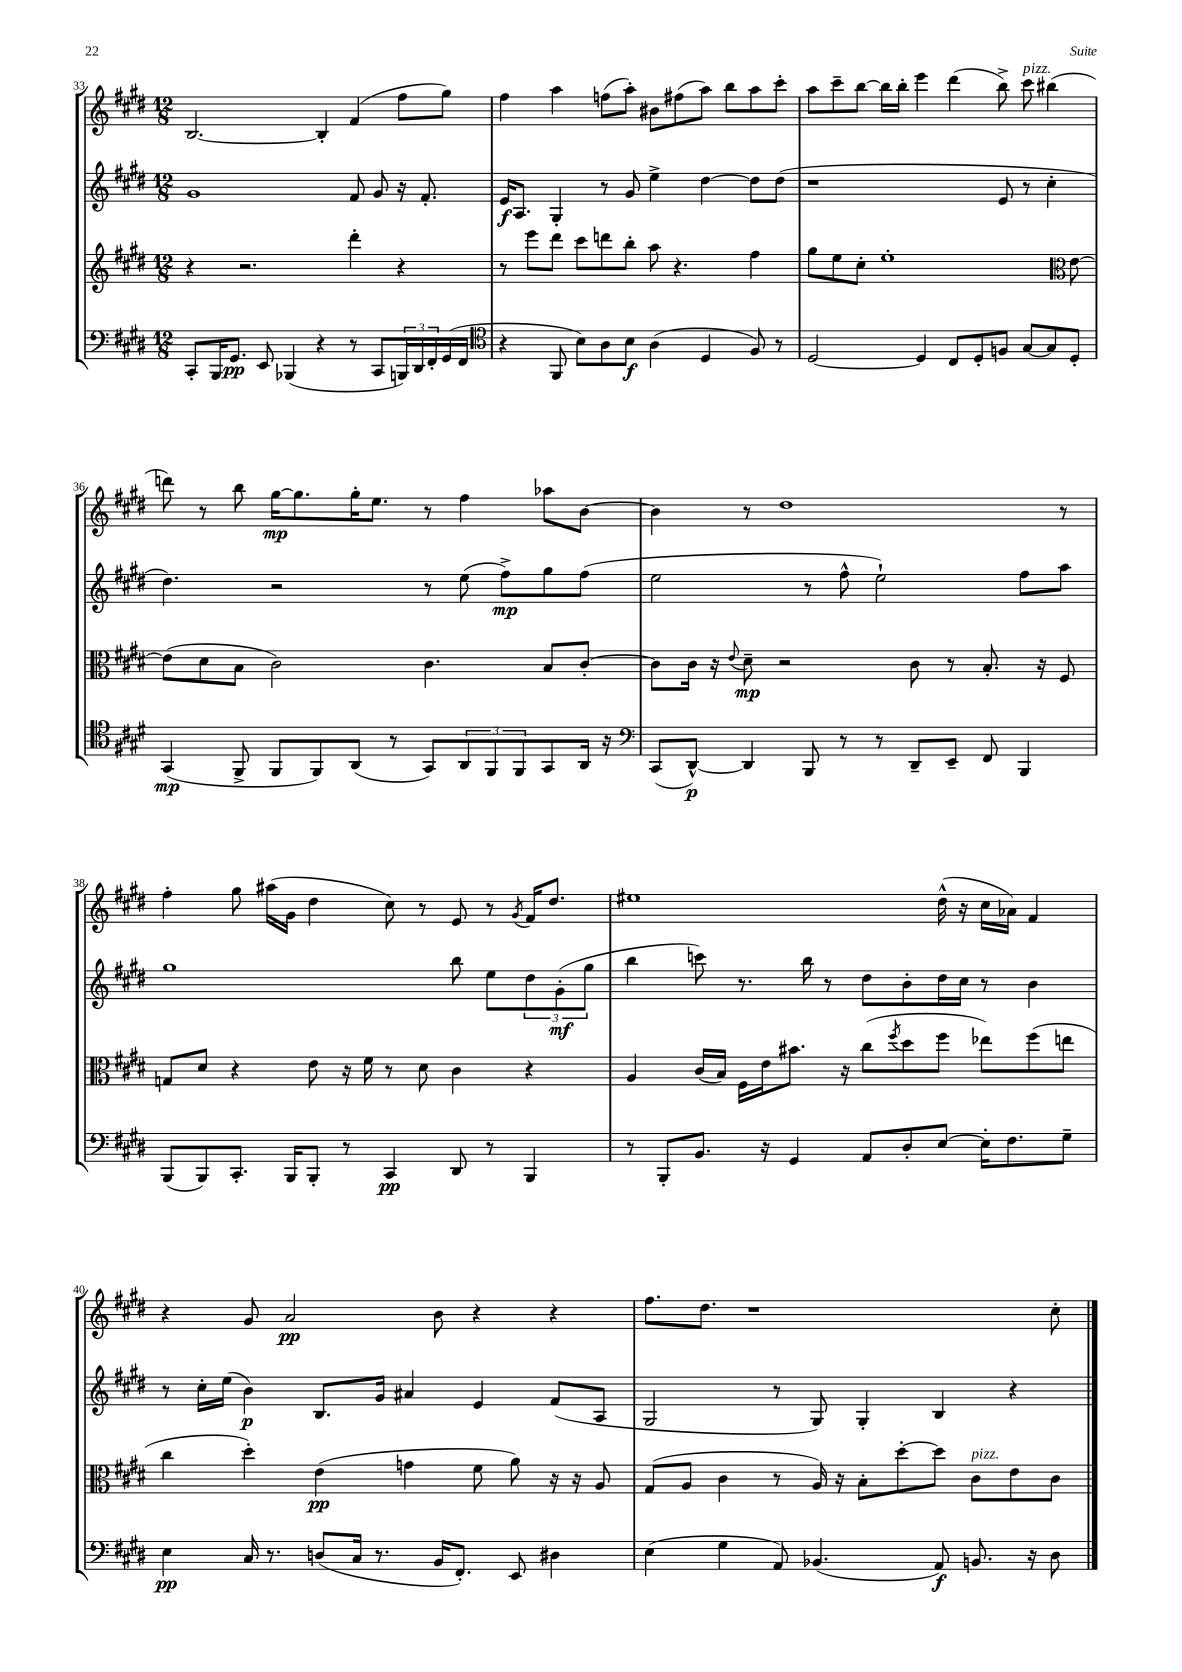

**kern	**dynam	**kern	**dynam	**kern	**dynam	**kern	**dynam
*part4	*part4	*part3	*part3	*part2	*part2	*part1	*part1
*staff4	*staff4	*staff3	*staff3	*staff2	*staff2	*staff1	*staff1
*clefF4	*	*clefG2	*	*clefG2	*	*clefG2	*
*k[f#c#g#d#]	*	*k[f#c#g#d#]	*	*k[f#c#g#d#]	*	*k[f#c#g#d#]	*
*M12/8	*	*M12/8	*	*M12/8	*	*M12/8	*
=33	=33	=33	=33	=33	=33	=33	=33
8CC#'/L	.	4r	.	1g#	.	[2.B/	.
16BBB/K	.	.	.	.	.	.	.
8.GG#/J	pp	.	.	.	.	.	.
.	.	2.r	.	.	.	.	.
8EE/	.	.	.	.	.	.	.
(4BBB-X/	.	.	.	.	.	.	.
4r	.	.	.	.	.	4B'/]	.
8r	.	4ddd#'\	.	8f#/	.	(4f#/	.
8CC#/L	.	.	.	8g#/	.	.	.
24BBBn/L)	.	4r	.	16r	.	8ff#\L	.
24DD#/	.	.	.	.	.	.	.
.	.	.	.	8.f#'/	.	.	.
24FF#'/	.	.	.	.	.	.	.
(16GG#/	.	.	.	.	.	8gg#\J)	.
16FF#/JJ	.	.	.	.	.	.	.
=34	=34	=34	=34	=34	=34	=34	=34
*clefC4	*	*	*	*	*	*	*
4r	.	8r	.	16e/KL	f	4ff#\	.
.	.	.	.	8.A/J	.	.	.
.	.	8eee\L	.	.	.	.	.
8FF#/	.	8ddd#\J	.	4G#'/	.	4aa\	.
8B\L)	.	8ccc#\L	.	.	.	.	.
8A\	.	8dddn\	.	8r	.	(8ffn\L	.
8B\J	f	8bb'\J	.	8g#/	.	8aa'\J)	.
(4A\	.	8aa\	.	4ee^\	.	8b#X\L	.
.	.	4.r	.	.	.	(8ff#X\	.
4D#/	.	.	.	[4dd#\	.	8aa\J)	.
.	.	.	.	.	.	8bb\L	.
8F#/)	.	4ff#\	.	8dd#\L]	.	8aa\	.
8r	.	.	.	(8dd#\J	.	8ccc#'\J	.
=35	=35	=35	=35	=35	=35	=35	=35
[2D#/	.	8gg#\L	.	1r	.	8aa\L	.
.	.	8ee\	.	.	.	8ccc#~\	.
.	.	8cc#'\J	.	.	.	[8bb\J	.
.	.	1ee'	.	.	.	16bb\LL]	.
.	.	.	.	.	.	16bb'\JJ	.
4D#/]	.	.	.	.	.	4eee\	.
8C#/L	.	.	.	.	.	(4ddd#\	.
8D#'/	.	.	.	.	.	.	.
8Fn/J	.	.	.	8e/	.	8bb^\)	.
!	!	!	!	!	!	!LO:TX:a:i:t=pizz.	!
[8G#/L	.	.	.	8r	.	8ccc#\	.
8G#/]	.	.	.	4cc#'\	.	(4bb#X\	.
*	*	*clefC3	*	*	*	*	*
8D#'/J	.	[8e\	.	.	.	.	.
!!LO:LB:g=z
=36	=36	=36	=36	=36	=36	=36	=36
(4GG#/	mp	(8e\L]	.	4.dd#\)	.	8dddn\)	.
.	.	8d#\	.	.	.	8r	.
8FF#^/	.	8B\J	.	.	.	8bb\	.
8FF#/L	.	2c#\)	.	2r	.	[16gg#\KL	mp
.	.	.	.	.	.	8.gg#\]	.
8FF#/)	.	.	.	.	.	.	.
(8AA/J	.	.	.	.	.	16gg#'\K	.
.	.	.	.	.	.	8.ee\J	.
8r	.	.	.	.	.	.	.
8GG#/L)	.	4.c#\	.	8r	.	8r	.
12AA/	.	.	.	(8ee\	.	4ff#\	.
12FF#/	.	.	.	.	.	.	.
.	.	.	.	8ff#^\L)	mp	.	.
12FF#/	.	.	.	.	.	.	.
8GG#/	.	8B/L	.	8gg#\	.	8aa-X\L	.
16AA/Jk	.	[8c#'/J	.	(8ff#\J	.	[8b\J	.
16r	.	.	.	.	.	.	.
=37	=37	=37	=37	=37	=37	=37	=37
*clefF4	*	*	*	*	*	*	*
(8CC#/L	.	8c#\L]	.	2ee\	.	4b\]	.
[8DD#^^/J)	p	16c#\Jk	.	.	.	.	.
.	.	16r	.	.	.	.	.
.	.	8qqe/	.	.	.	.	.
4DD#/]	.	8d#~\	mp	.	.	8r	.
.	.	2r	.	.	.	1dd#	.
8BBB/	.	.	.	8r	.	.	.
8r	.	.	.	8ff#^^\	.	.	.
8r	.	.	.	2ee`\)	.	.	.
8DD#~/L	.	8c#\	.	.	.	.	.
8EE~/J	.	8r	.	.	.	.	.
8FF#/	.	8.B'/	.	.	.	.	.
4BBB/	.	.	.	8ff#\L	.	.	.
.	.	16r	.	.	.	.	.
.	.	8F#/	.	8aa\J	.	8r	.
!!LO:LB:g=z
=38	=38	=38	=38	=38	=38	=38	=38
(8BBB/L	.	8Gn/L	.	1gg#	.	4ff#'\	.
8BBB/)	.	8d#/J	.	.	.	.	.
8.CC#'/J	.	4r	.	.	.	8gg#\	.
.	.	.	.	.	.	(16aa#X\LL	.
16BBB/KL	.	.	.	.	.	16g#\JJ	.
8BBB'/J	.	8e\	.	.	.	4dd#\	.
8r	.	16r	.	.	.	.	.
.	.	16f#\	.	.	.	.	.
4CC#/	pp	8r	.	.	.	8cc#\)	.
.	.	8d#\	.	.	.	8r	.
8DD#/	.	4c#\	.	8bb\	.	8e/	.
8r	.	.	.	8ee\L	.	8r	.
.	.	.	.	.	.	8qg#/	.
4BBB/	.	4r	.	12dd#\	.	16f#/KL	.
.	.	.	.	.	.	8.dd#/J	.
.	.	.	.	(12g#'\	mf	.	.
.	.	.	.	12gg#\J	.	.	.
=39	=39	=39	=39	=39	=39	=39	=39
8r	.	4A/	.	4bb\	.	1ee#X	.
8BBB'/L	.	.	.	.	.	.	.
8.BB/J	.	(16c#/LL	.	8cccn\)	.	.	.
.	.	16B/JJ)	.	.	.	.	.
.	.	16F#\LL	.	8.r	.	.	.
16r	.	16e\J	.	.	.	.	.
4GG#/	.	8.b#X\J	.	.	.	.	.
.	.	.	.	16bb\	.	.	.
.	.	.	.	8r	.	.	.
.	.	16r	.	.	.	.	.
8AA/L	.	(8cc#\L	.	8dd#\L	.	.	.
.	.	8qff#/	.	.	.	.	.
8D#'/	.	8dd#\	.	8b'\	.	.	.
[8E/J	.	8ff#\J	.	16dd#\L	.	(16dd#^^\	.
.	.	.	.	16cc#\JJ	.	16r	.
16E'\KL]	.	8ee-X\L)	.	8r	.	16cc#\LL	.
8.F#\	.	.	.	.	.	16a-X\JJ)	.
.	.	(8ff#\	.	4b\	.	4f#/	.
8G#~\J	.	8een\J	.	.	.	.	.
!!LO:LB:g=z
=40	=40	=40	=40	=40	=40	=40	=40
4E\	pp	4cc#\	.	8r	.	4r	.
.	.	.	.	16cc#'\LL	.	.	.
.	.	.	.	(16ee\JJ	.	.	.
16C#/	.	4dd#'\)	.	4b\)	p	8g#/	.
8.r	.	.	.	.	.	.	.
.	.	.	.	.	.	2a/	pp
(8Dn/L	.	(4e\	pp	8.B/L	.	.	.
16C#/Jk	.	.	.	.	.	.	.
8.r	.	.	.	16g#/Jk	.	.	.
.	.	4gn\	.	4a#X/	.	.	.
16BB/KL	.	.	.	.	.	8b\	.
8.FF#'/J)	.	.	.	.	.	.	.
.	.	8f#\	.	4e/	.	4r	.
8EE/	.	8a\)	.	.	.	.	.
4D#X\	.	16r	.	(8f#/L	.	4r	.
.	.	16r	.	.	.	.	.
.	.	8A/	.	8A/J	.	.	.
=41	=41	=41	=41	=41	=41	=41	=41
(4E\	.	(8G#/L	.	2G#/	.	8.ff#\L	.
.	.	8A/J	.	.	.	.	.
.	.	.	.	.	.	8.dd#\J	.
4G#\	.	4c#\	.	.	.	.	.
.	.	.	.	.	.	1r	.
8AA/)	.	8r	.	8r	.	.	.
(4.BB-X/	.	16A/)	.	8G#/)	.	.	.
.	.	16r	.	.	.	.	.
.	.	8B'\L	.	4G#'/	.	.	.
.	.	[8dd#'\	.	.	.	.	.
8AA/)	f	8dd#\J]	.	4B/	.	.	.
!	!	!LO:TX:a:i:t=pizz.	!	!	!	!	!
8.BBn/	.	8c#\L	.	.	.	.	.
.	.	8e\	.	4r	.	.	.
16r	.	.	.	.	.	.	.
8D#\	.	8c#\J	.	.	.	8cc#'\	.
==	==	==	==	==	==	==	==
*-	*-	*-	*-	*-	*-	*-	*-
